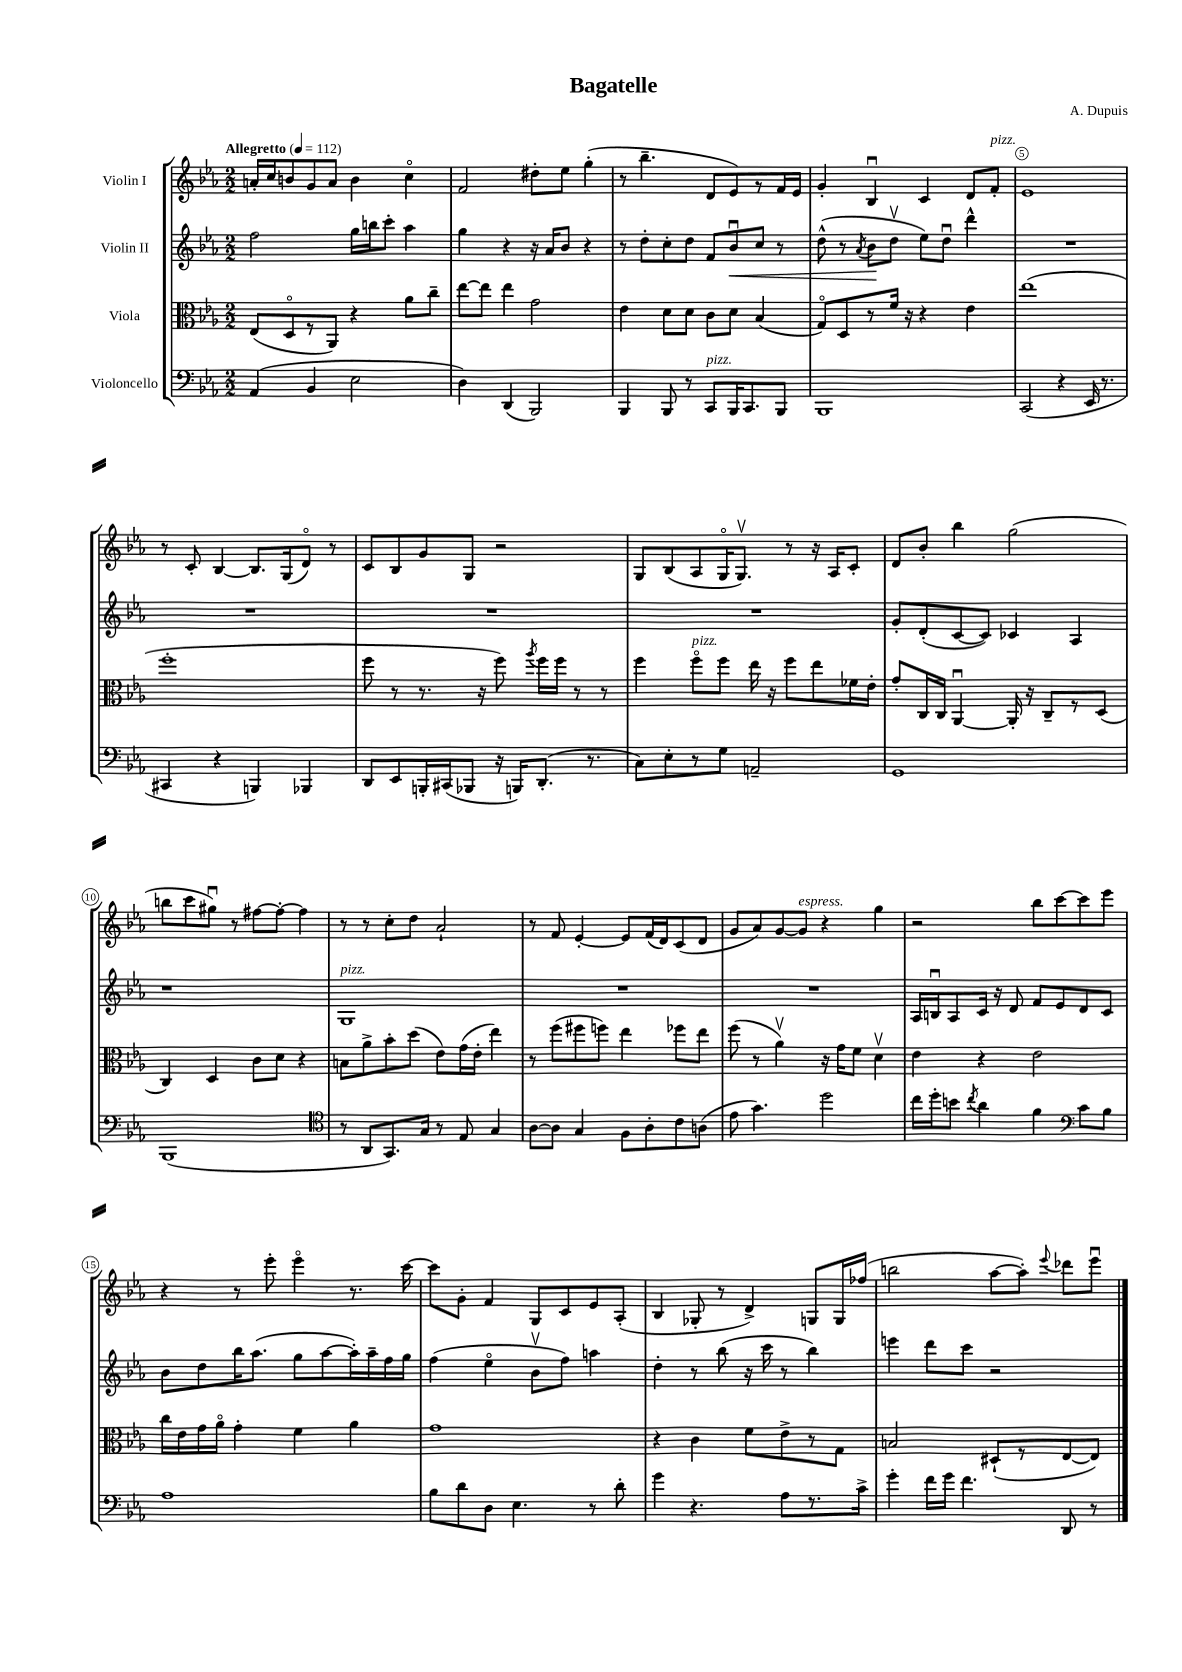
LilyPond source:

\header { title = "Bagatelle" composer = "A. Dupuis" }
<<
\new StaffGroup <<
\new Staff = "s0" \with { instrumentName = "Violin I" } {
    \clef treble \key ees \major \numericTimeSignature \time 2/2 \tempo "Allegretto" 4 = 112
    \autoBeamOff a'16[-. c''16 b'8 g'8 a'8] b'4 c''4\flageolet |
    f'2 dis''8[-. ees''8] g''4-.( |
    r8 bes''4.-- d'8[ ees'8) r8 f'16 ees'16] |
    g'4-. bes4\downbow c'4 d'8[ f'8]-.^\markup { \italic "pizz." } |
    ees'1 |
    r8 c'8-. bes4~ bes8.[ g16( d'8]\flageolet) r8 |
    c'8[ bes8 g'8 g8] r2 |
    g8[ bes8( aes8 g16\flageolet g8.]\upbow) r8 r16 aes16[ c'8]-. |
    d'8[ bes'8]-. bes''4 g''2( |
    b''8[ c'''8 gis''8]\downbow) r8 fis''8[~ fis''8]~-. fis''4 |
    r8 r8 c''8[-. d''8] aes'2-! |
    r8 f'8 ees'4~-. ees'8[ f'16( d'16) c'8( d'8] |
    g'8[ aes'8) g'8~ g'8]^\markup { \italic "espress." } r4 g''4 |
    r2 bes''8[ c'''8~ c'''8 ees'''8] |
    r4 r8 ees'''8-. ees'''4\flageolet r8. c'''16~ |
    c'''8[ g'8]-. f'4 g8[ c'8 ees'8 aes8]-.( |
    bes4 ges8-. r8 d'4->) g8[ g16 fes''16]( |
    b''2 aes''8[~ aes''8]-.) \appoggiatura { ees'''8 } des'''8[ ees'''8]\downbow \bar "|." |
}
\new Staff = "s1" \with { instrumentName = "Violin II" } {
    \clef treble \key ees \major \numericTimeSignature \time 2/2
    \autoBeamOff f''2 g''16[ b''16 c'''8]-. aes''4 |
    g''4 r4 r16 aes'16[ bes'8] r4 |
    r8 d''8[-. c''8-. d''8] f'8[ bes'8\downbow\< c''8] r8 |
    d''8-^( r8 \acciaccatura { aes'8 } bes'8[\! d''8]\upbow ees''8[) d''8]\downbow d'''4-^ |
    R1 |
    R1 |
    R1 |
    R1 |
    g'8[-. d'8-.( c'8~ c'8]) ces'4 aes4 |
    r1 |
    g1^\markup { \italic "pizz." } |
    R1 |
    R1 |
    aes16[ b16\downbow aes8 c'16] r16 d'8 f'8[ ees'8 d'8 c'8] |
    bes'8[ d''8 bes''16 aes''8.]( g''8[ aes''8~ aes''16-.) aes''16-- f''16 g''16] |
    f''4( ees''4\flageolet bes'8[\upbow f''8]) a''4 |
    d''4-. r8 bes''8( r16 c'''16 r8 bes''4) |
    e'''4 d'''8[ c'''8] r2 \bar "|." |
}
\new Staff = "s2" \with { instrumentName = "Viola" } {
    \clef alto \key ees \major \numericTimeSignature \time 2/2
    \autoBeamOff ees8[( d8\flageolet r8 aes,8]) r4 aes'8[ c''8]-- |
    ees''8[~ ees''8] ees''4 g'2 |
    ees'4 d'8[ d'8] c'8[ d'8] bes4( |
    g8[\flageolet) d8 r8 f'16] r16 r4 ees'4 |
    ees''1( |
    f''1-. |
    f''8 r8 r8. r16 f''8) \acciaccatura { aes''8 } f''16[ f''16] r8 r8 |
    f''4 f''8[\flageolet^\markup { \italic "pizz." } f''8] ees''16 r16 f''8[ ees''8 fes'16 ees'16]-. |
    g'8[-. c16 c16] aes,4~\downbow aes,16-. r16 c8[-- r8 d8]( |
    c4) d4 c'8[ d'8] r4 |
    b8[ aes'8-> bes'8-. d''8]( ees'8[) g'16( ees'16]-. ees''4) |
    r8 f''8[( fis''8 f''8]) ees''4 fes''8[ ees''8] |
    f''8( r8 aes'4\upbow) r16 g'16[ f'8] d'4\upbow |
    ees'4 r4 ees'2 |
    c''16[ ees'16 g'16 aes'16]\flageolet g'4-. f'4 aes'4 |
    g'1 |
    r4 c'4 f'8[ ees'8-> r8 g8] |
    b2 dis8[-!( r8 ees8~ ees8]) \bar "|." |
}
\new Staff = "s3" \with { instrumentName = "Violoncello" } {
    \clef bass \key ees \major \numericTimeSignature \time 2/2
    \autoBeamOff aes,4( bes,4 ees2 |
    d4) d,4( bes,,2) |
    bes,,4 bes,,8 r8 c,8[^\markup { \italic "pizz." } bes,,16 c,8. bes,,8] |
    bes,,1 |
    c,2( r4 ees,16 r8. |
    cis,4 r4 b,,4) bes,,4 |
    d,8[ ees,8 b,,16-. cis,16( bes,,8] r16 b,,16[) d,8.]-.( r8. |
    c8[) ees8-. r8 g8] a,2-- |
    g,1 |
    bes,,1( |
    \clef tenor r8 aes,8[ g,8.) g16] r8 ees8 g4 |
    aes8[~ aes8] g4 f8[ aes8-. c'8 a8]( |
    ees'8 g'4.) d''2 |
    c''16[ d''16-. b'8] \acciaccatura { c''8 } aes'4 f'4 \clef bass c'8[ bes8] |
    aes1 |
    bes8[ d'8 d8] ees4. r8 d'8-. |
    g'4 r4. aes8[ r8. c'16]-> |
    g'4-. f'16[ g'16] f'4. d,8 r8 \bar "|." |
}
>>
>>
\layout { \context { \Score \override BarNumber.break-visibility = ##(#f #t #t) barNumberVisibility = #(every-nth-bar-number-visible 5) \override BarNumber.stencil = #(make-stencil-circler 0.1 0.3 ly:text-interface::print) } }
